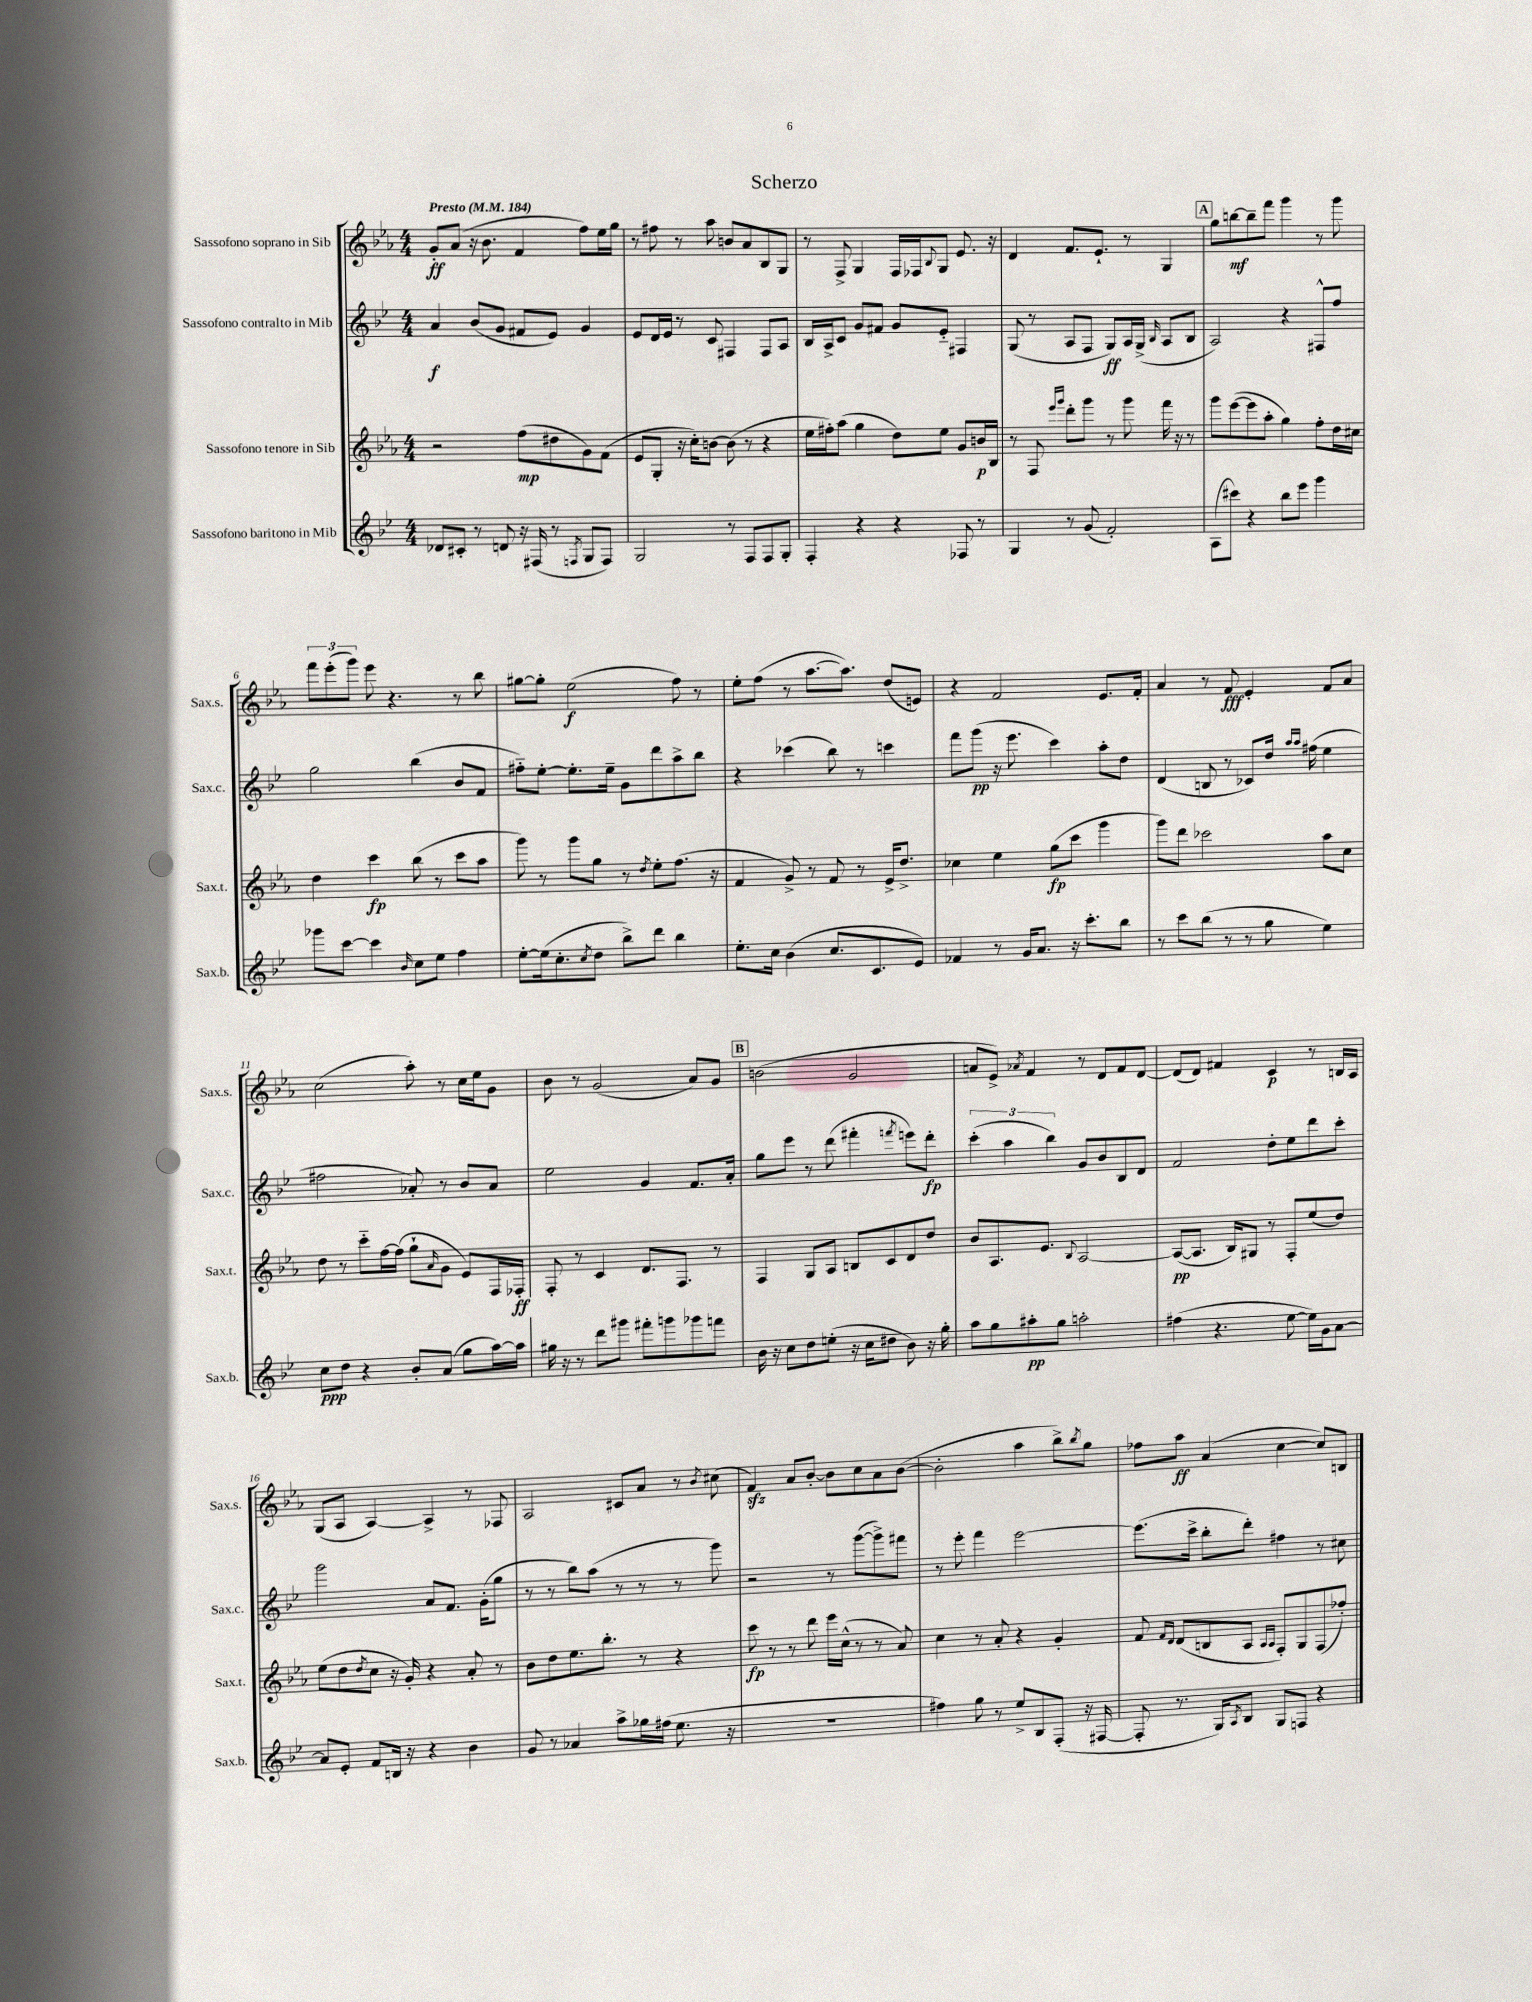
\header { title = "Scherzo" }
<<
\new StaffGroup <<
\new Staff = "s0" \with { instrumentName = "Sassofono soprano in Sib" shortInstrumentName = "Sax.s." } {
    \clef treble \key ees \major \numericTimeSignature \time 4/4 \tempo "Presto" 4 = 184
    g'8-.\ff aes'8( r16 bes'8. f'4 f''8) ees''16 g''16 |
    r8 fis''8 r8 aes''8 b'8 aes'8 bes8 g8 |
    r8 f8-> g4 f16 fes16 \appoggiatura { bes8 } g8 ees'8. r16 |
    d'4 f'8. ees'8.-! r8 g4 |
    \mark \markup { \box "A" } g''8 b''8~\mf b''8-- f'''8 g'''4 r8 g'''8 |
    \tuplet 3/2 { f'''8 ees'''8-.( g'''8) } ees'''8 r4. r8 bes''8 |
    gis''8~ gis''8-. ees''2\f( f''8) r8 |
    ees''8-. f''8( r8 aes''8.~ aes''8.) d''8( e'8) |
    r4 f'2 ees'8. f'16-. |
    aes'4 r8 f'8\fff ees'4-. f'8 aes'8 |
    c''2( aes''8-.) r8 c''16 ees''16 g'8 |
    bes'8 r8 g'2( aes'8) g'8 |
    \mark \markup { \box "B" } b'2( g'2 |
    a'8 ees'8->) \acciaccatura { aes'8 } f'4 r8 d'8 f'8 d'8~ |
    d'8( d'8) fis'4 c'4\p r8 b16 aes16 |
    g8( aes8 aes4~) aes4-> r8 fes8 |
    aes2 cis'8 aes'8 r8 \acciaccatura { bes'8 } cis''8( |
    f'4\sfz) aes'8 bes'8~-. bes'8 c''8 aes'8 bes'8~( |
    bes'2-. aes''4 bes''8->) \acciaccatura { bes''8 } g''8 |
    fes''8 aes''8\ff aes'4( c''4~ c''8) b8 \bar "|." |
}
\new Staff = "s1" \with { instrumentName = "Sassofono contralto in Mib" shortInstrumentName = "Sax.c." } {
    \clef treble \key bes \major \numericTimeSignature \time 4/4
    a'4\f bes'8( g'8 fis'8 ees'8) g'4 |
    ees'8 d'16 ees'16 r8 c'8 fis4 fis8 a8 |
    bes16 a16-> c'8 g'8 fis'8 g'8 ees'8-_ fis4 |
    g8( r8 a8 f8 g8\ff) a16 g16->( \grace { bes16 } a8 bes8 |
    \mark \markup { \box "A" } a2) r4 fis8-^ f''8 |
    g''2 bes''4( bes'8 f'8 |
    fis''8-_) ees''8~-. ees''8.-. ees''16-- g'8 d'''8 a''8-> bes''8 |
    r4 ces'''4( bes''8) r8 c'''4 |
    f'''8 g'''8\pp( r16 ees'''8. c'''4) a''8-. d''8 |
    d'4( b8 r8 ces'8) d''16 \grace { a''16 a''16 } fis''16( ees''4 |
    fis''2 aes'8-.) r8 bes'8 aes'8 |
    ees''2 g'4 f'8. a'16-. |
    \mark \markup { \box "B" } g''8 ees'''8 r8 d'''8( fis'''4-. \acciaccatura { f'''8 } e'''8) d'''8-.\fp |
    \tuplet 3/2 { c'''4-.( a''4 bes''4) } g'8 bes'8 bes8 d'8 |
    f'2 d''8-. ees''8 d'''8 c'''8-. |
    g'''2 a'8 f'8. g'16-.( g''8 |
    r8 r8 bes''8) a''8( r8 r8 r8 g'''8) |
    r2 r8 g'''8~( g'''8->) fis'''8 |
    r8 ees'''8-. f'''4 ees'''2~ |
    ees'''8.( c'''16-> bes''8-. d'''8-.) fis''4 r8 cis''8 \bar "|." |
}
\new Staff = "s2" \with { instrumentName = "Sassofono tenore in Sib" shortInstrumentName = "Sax.t." } {
    \clef treble \key ees \major \numericTimeSignature \time 4/4
    r2 f''8\mp( dis''8 g'8) f'8( |
    ees'8 g8-. r16 c''16-.) b'8~ b'8( r8 r4 |
    ees''16 fis''16-.) aes''8( g''4 d''8) ees''8 g'8 b'16\p bes16 |
    r8 f8 \grace { ees'''16 g'''16 } d'''8-. g'''8 r8 g'''8 f'''16 r16 r8 |
    \mark \markup { \box "A" } g'''8 ees'''8~( ees'''8 aes''8-. g''4) f''8-. d''16 cis''16 |
    d''4 c'''4\fp bes''8( r8 c'''8 aes''8 |
    g'''8) r8 g'''8 g''8 r8 \acciaccatura { d''8 } ees''8-. f''8.( r16 |
    f'4 g'8->) r8 f'8 r8 ees'16-> d''8.-> |
    ces''4 ees''4 g''8\fp( c'''8 g'''4 |
    g'''8) d'''8 ces'''2 aes''8 c''8 |
    d''8 r8 c'''8-_ f''16~ f''16( g''8-! \grace { aes'16 } g'8 ees'8) f16 fes16-.\ff |
    f8-. r8 c'4 d'8. f8. r8 |
    \mark \markup { \box "B" } f4 g8 aes8 b8 c'8 d'8 d''8 |
    bes'8 aes8. ees'8. \appoggiatura { bes8 } aes2~ |
    aes8~\pp( aes8. bes16) gis8 r8 f8-. ees''8( d''8) |
    ees''8( d''8 \acciaccatura { d''8 } c''8 r16 g'16-.) r4 aes'8-. r8 |
    bes'8 d''8 ees''8. bes''8.-. r8 r4 |
    c'''8\fp r8 r8 d'''8 ees'''16 c''16-^( r8 r8 aes'8) |
    c''4 r8 aes'8-. r4 g'4-. |
    f'8 \grace { f'16 d'16 } d'8( b8 aes8 \grace { aes16 aes16 } f8-.) g8 f8( fes''8-.) \bar "|." |
}
\new Staff = "s3" \with { instrumentName = "Sassofono baritono in Mib" shortInstrumentName = "Sax.b." } {
    \clef treble \key bes \major \numericTimeSignature \time 4/4
    des'8 cis'8-. r8 d'8 r16 fis16( r8 \acciaccatura { f8 } g8 f8) |
    g2 r8 f8 f8 g8-. |
    f4-. r4 r4 fes8 r8 |
    g4 r8 g'8( f'2-.) |
    \mark \markup { \box "A" } a8( cis'''8) r4 bes''8 ees'''8 g'''4 |
    ges'''8 c'''8~ c'''4 \grace { bes'16 } c''8 ees''8 f''4 |
    ees''8~-. ees''16( c''8.-. \acciaccatura { c''8 } d''8 bes''8->) d'''8 bes''4 |
    ees''8.-. c''16 bes'4( c''8. c'8. ees'8) |
    fes'4 r8 g'16 a'8. r16 c'''8.-. bes''8 |
    r8 c'''8 bes''8( r8 r8 g''8 ees''4) |
    c''8\ppp d''8 r4 bes'8-. a'8( g''8 a''16~) a''16 |
    gis''16 r16 r8 d'''8 gis'''8 fis'''8-. g'''8 ges'''8 f'''8 |
    \mark \markup { \box "B" } bes'16 r16 c''8 d''8 e''8-.( r16 c''16 dis''8 bes'8) r16 g''16-. |
    a''8 g''8 ais''8-.\pp g''8 a''2-. |
    fis''4( r4. ees''8~ ees''16) g'16 a'8~ |
    a'8 ees'8-. f'8 b16 r16 r4 bes'4 |
    g'8 r8 aes'4 a''8-> ges''16 fis''16( ees''8. r16 |
    R1 |
    fis''4) g''8 r8 ees''8-> bes8 f8-.( r16 fis16~ |
    fis8-. r8. g16) \acciaccatura { a8 } bes8 g8 f8 r4 \bar "|." |
}
>>
>>
